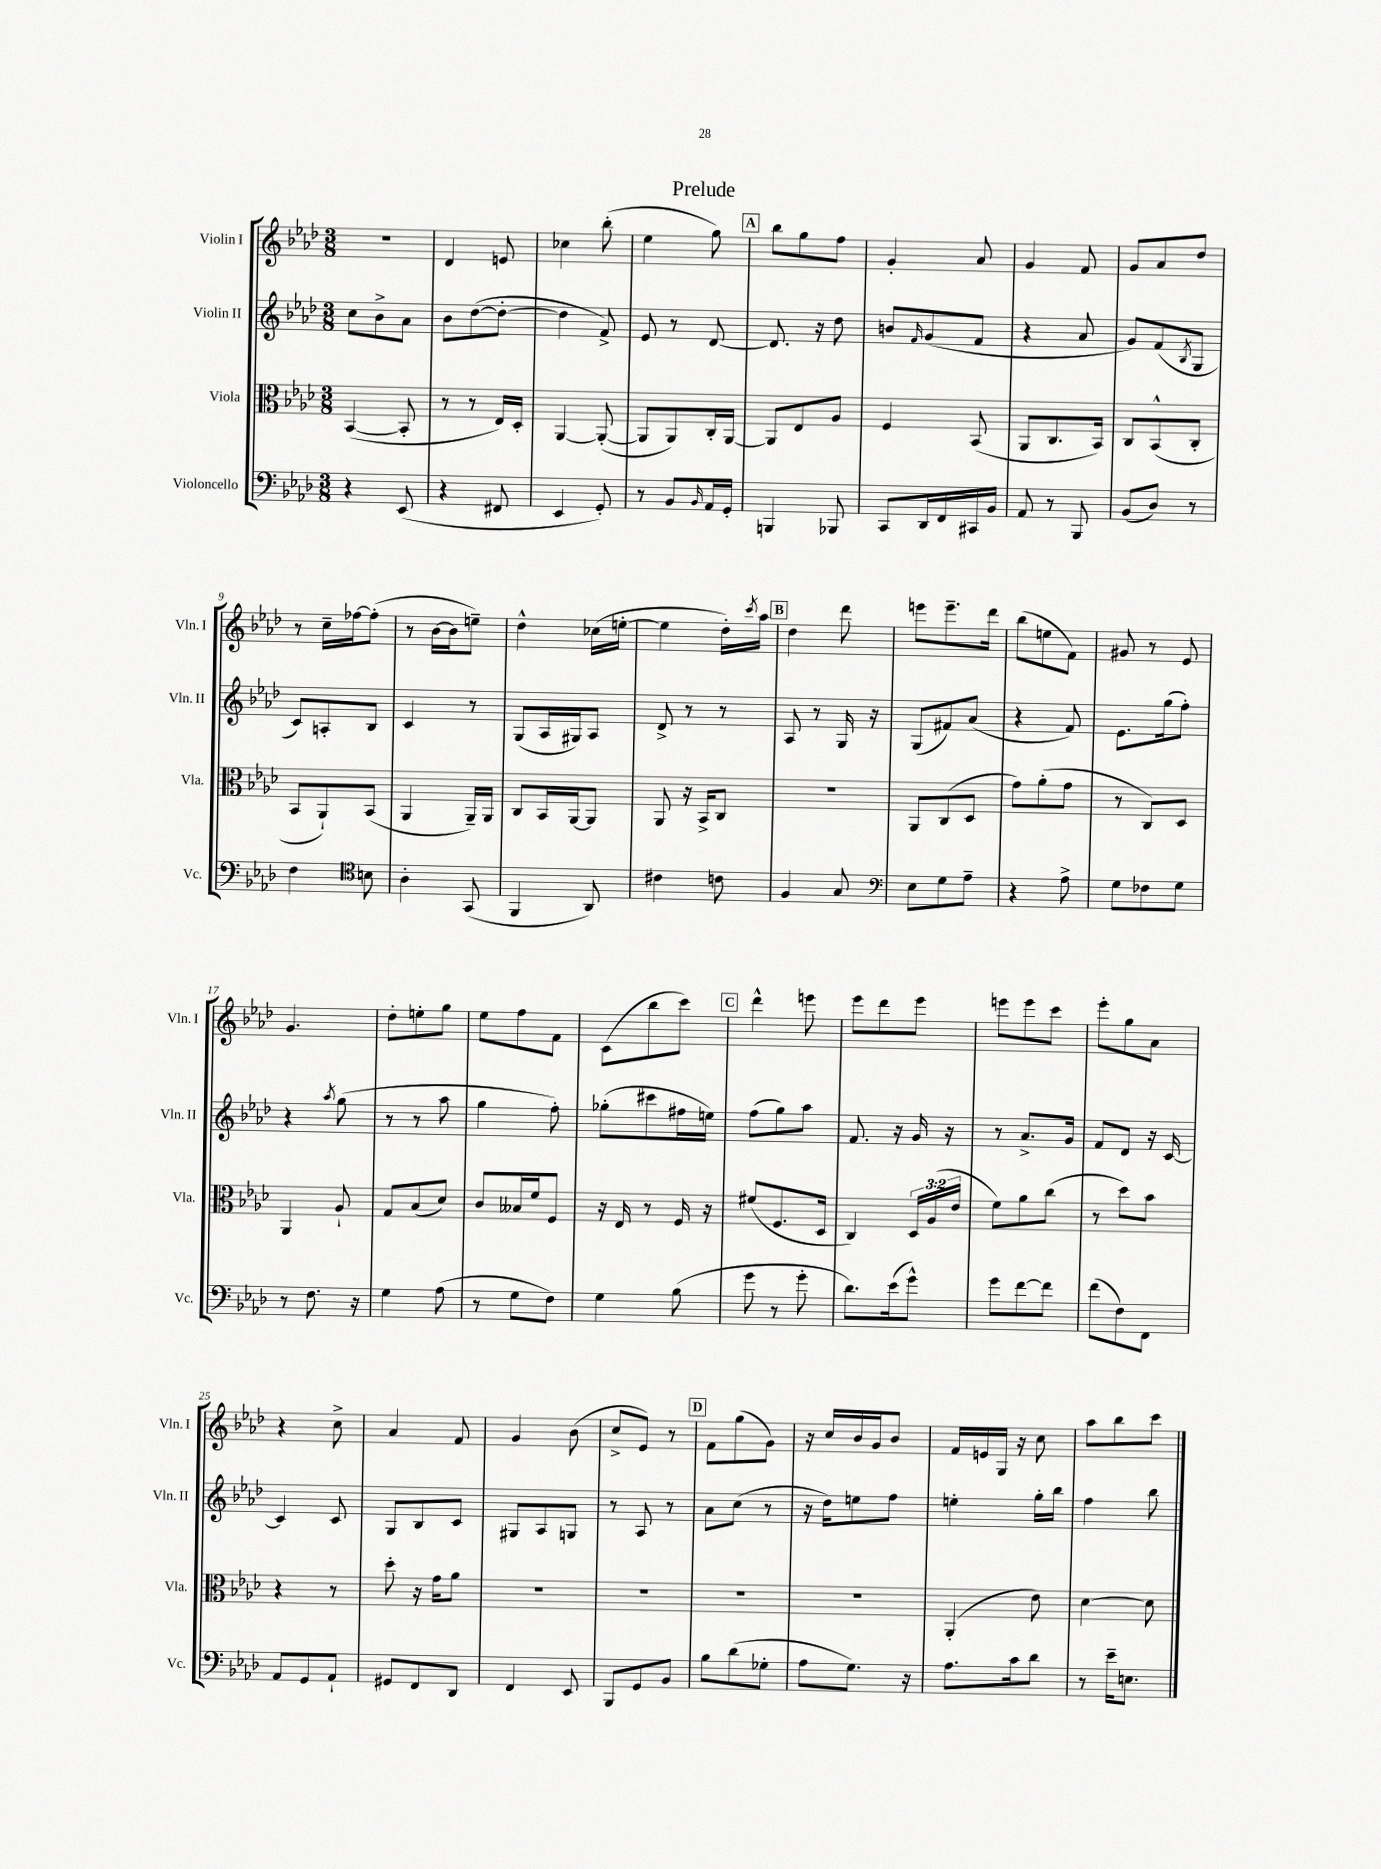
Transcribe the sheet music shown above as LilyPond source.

\header { title = "Prelude" }
<<
\new StaffGroup <<
\new Staff = "s0" \with { instrumentName = "Violin I" shortInstrumentName = "Vln. I" } {
    \clef treble \key aes \major \numericTimeSignature \time 3/8
    R4. |
    des'4 e'8 |
    ces''4 bes''8-.( |
    ees''4 g''8) |
    \mark \markup { \box "A" } bes''8 g''8 f''8 |
    g'4-. aes'8 |
    g'4 f'8 |
    g'8 aes'8 des''8 |
    r8 c''16-- fes''16~ fes''8-.( |
    r8 bes'16~ bes'16 e''8--) |
    des''4-^ ces''16( e''16~-. |
    e''4 des''16-.) \acciaccatura { c'''8 } aes''16 |
    \mark \markup { \box "B" } des''4 des'''8 |
    e'''8 e'''8.-- des'''16 |
    bes''8( e''8 f'8) |
    gis'8 r8 ees'8 |
    g'4. |
    des''8-. e''8-. g''8 |
    ees''8 f''8 f'8 |
    c'8( bes''8 c'''8) |
    \mark \markup { \box "C" } des'''4-^ e'''8 |
    ees'''8 des'''8 ees'''8 |
    e'''8 e'''8 c'''8 |
    ees'''8-. g''8 aes'8 |
    r4 c''8-> |
    aes'4 f'8 |
    g'4 bes'8( |
    c''8-> ees'8) r8 |
    \mark \markup { \box "D" } f'8 g''8( g'8) |
    r16 c''16 bes'16 g'16 bes'8 |
    f'16 e'16 g16 r16 c''8 |
    aes''8 bes''8 c'''8 \bar "|." |
}
\new Staff = "s1" \with { instrumentName = "Violin II" shortInstrumentName = "Vln. II" } {
    \clef treble \key aes \major \numericTimeSignature \time 3/8
    c''8 bes'8-> aes'8 |
    bes'8 des''8~( des''8~-. |
    des''4 f'8->) |
    ees'8 r8 des'8~ |
    \mark \markup { \box "A" } des'8. r16 des''8 |
    b'8 \grace { f'16 } g'8( f'8 |
    r4 aes'8 |
    g'8) f'8( \acciaccatura { bes8 } g8 |
    c'8) a8-. bes8 |
    c'4 r8 |
    g8( aes16 gis16) aes8 |
    des'8-> r8 r8 |
    \mark \markup { \box "B" } aes8 r8 g16 r16 |
    g8( fis'8) aes'8( |
    r4 f'8) |
    ees'8. g''16( f''8-.) |
    r4 \acciaccatura { aes''8 } g''8( |
    r8 r8 aes''8 |
    g''4 f''8-.) |
    ges''8-.( cis'''8 fis''16 e''16) |
    \mark \markup { \box "C" } f''8( g''8) aes''8 |
    f'8. r16 g'16 r16 |
    r8 aes'8.-> g'16 |
    f'8 des'8 r16 c'16~ |
    c'4 c'8 |
    g8 bes8 c'8 |
    gis8 aes8 g8 |
    r8 aes8 r8 |
    \mark \markup { \box "D" } aes'8 c''8( r8 |
    r16 des''16) e''8 f''8 |
    e''4-. g''16-. bes''16 |
    f''4 bes''8 \bar "|." |
}
\new Staff = "s2" \with { instrumentName = "Viola" shortInstrumentName = "Vla." } {
    \clef alto \key aes \major \numericTimeSignature \time 3/8 \override Staff.TupletNumber.text = #tuplet-number::calc-fraction-text
    bes,4~( bes,8-. |
    r8 r8 ees16) des16-. |
    aes,4~ aes,8~-.( |
    aes,8 aes,8) c16-. aes,16~ |
    \mark \markup { \box "A" } aes,8 ees8 aes8 |
    f4 bes,8( |
    aes,8 c8. bes,16) |
    c8 bes,8-^( c8-. |
    bes,8 aes,8-!) bes,8( |
    aes,4 aes,16--) aes,16 |
    c8 bes,16 aes,16~ aes,8 |
    aes,8 r16 bes,16-> c8 |
    \mark \markup { \box "B" } R4. |
    aes,8 c8( des8 |
    g'8) aes'8-.( g'8 |
    r8 c8) des8 |
    aes,4 aes8-! |
    g8 bes8( des'8) |
    c'8 beses16 f'16 f8 |
    r16 ees16 r8 f16 r16 |
    \mark \markup { \box "C" } fis'8( f8. des16 |
    c4) \tuplet 3/2 { des16 aes16( ees'16 } |
    f'8) aes'8 c''8( |
    r8 des''8) bes'8 |
    r4 r8 |
    des''8-. r16 g'16 aes'8 |
    R4. |
    R4. |
    \mark \markup { \box "D" } R4. |
    R4. |
    aes,4-.( ees'8) |
    des'4~ des'8 \bar "|." |
}
\new Staff = "s3" \with { instrumentName = "Violoncello" shortInstrumentName = "Vc." } {
    \clef bass \key aes \major \numericTimeSignature \time 3/8
    r4 ees,8( |
    r4 fis,8 |
    ees,4 g,8-.) |
    r8 bes,8 \grace { bes,16 } aes,16 g,16-. |
    \mark \markup { \box "A" } b,,4 bes,,8 |
    c,8 des,16 f,16 cis,16 bes,16 |
    aes,8 r8 bes,,8 |
    bes,8( des8) r8 |
    f4 \clef tenor b8 |
    aes4-. g,8( |
    f,4 aes,8) |
    cis'4 c'8 |
    \mark \markup { \box "B" } f4 g8 |
    \clef bass ees8 g8 aes8-- |
    r4 aes8-> |
    g8 fes8 g8 |
    r8 f8. r16 |
    g4 aes8( |
    r8 g8 f8) |
    g4 bes8( |
    \mark \markup { \box "C" } g'8 r8 g'8-. |
    des'8.) ees'16( g'8-^) |
    g'8 f'8~ f'8 |
    f'8( f8) f,8 |
    aes,8 g,8 aes,8-! |
    gis,8 f,8 des,8 |
    f,4 ees,8 |
    bes,,8 g,8 bes,8 |
    \mark \markup { \box "D" } bes8 des'8( ges8-. |
    aes8 g8.) r16 |
    aes8. c'16 des'8 |
    r8 ees'16-- e8. \bar "|." |
}
>>
>>
